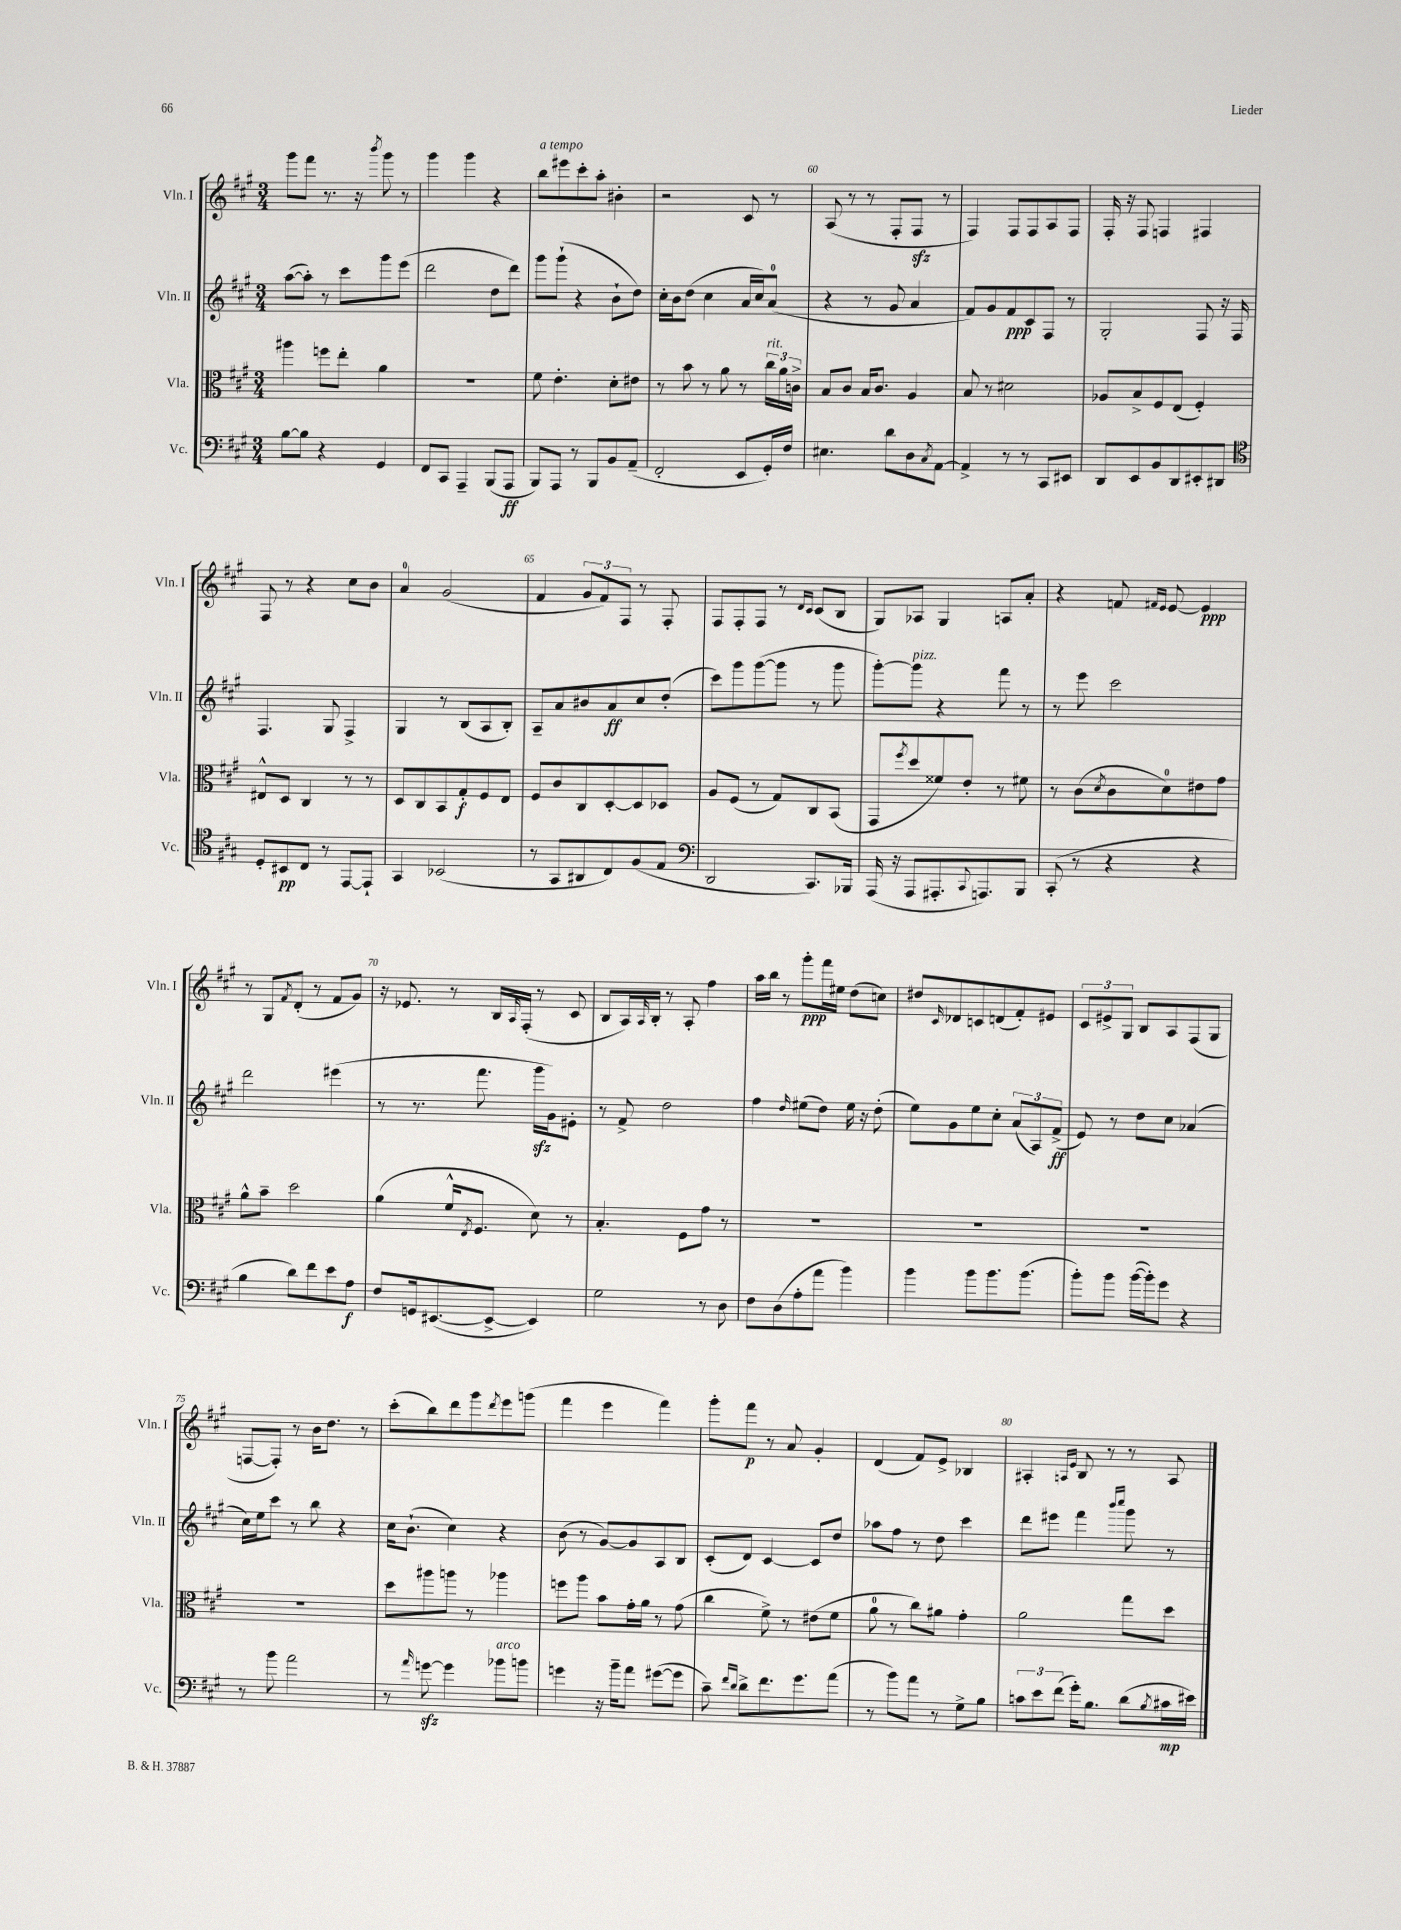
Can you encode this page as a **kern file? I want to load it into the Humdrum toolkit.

**kern	**kern	**kern	**kern
*staff4	*staff3	*staff2	*staff1
*clefF4	*clefC3	*clefG2	*clefG2
*k[f#c#g#]	*k[f#c#g#]	*k[f#c#g#]	*k[f#c#g#]
*M3/4	*M3/4	*M3/4	*M3/4
[8B	4aa#	([8aa	8ggg#
8B]	.	8aa'])	8fff#
4r	8ff	8r	8.r
.	8ee'	8ccc#	.
.	.	.	16r
.	.	.	8qbbb
4GG#	4a	8ggg#	8ggg#
.	.	(8eee	8r
=	=	=	=
8FF#	2.r	2ddd	4ggg#
8CC#	.	.	.
4AAA~	.	.	4ggg#
(8BBB	.	8dd	4r
8AAA	.	8ddd)	.
=	=	=	=
8BBB)	8f#	8ggg#	8bb
8AAA	4.e'	(8ggg#`	8eee#
8r	.	4r	8ccc#'
8BBB	.	.	8aa'
8BB	8d'	8b`	4b#'
(8AA~	8e#	8dd)	.
=	=	=	=
2FF#'	8r	16cc#'	2r
.	.	16b	.
.	8b	(8dd	.
.	8r	4cc#	.
.	8a	.	.
8EE	8r	16a	8c#
.	.	16cc#)	.
16GG#')	24cc#	(8a	8r
.	24a	.	.
16F#	.	.	.
.	24c^	.	.
=	=	=	=
4.E#	8B	4r	(8A
.	8c#	.	8r
.	16B	8r	8r
.	8.c#	.	.
8d	.	8g#	8F#'
8D	4A	4a	8F#
8qC#	.	.	.
[8AA	.	.	8r
=	=	=	=
4AA^]	8B	8f#)	4F#)
.	8r	8g#	.
8r	2d#	8f#	8F#
8r	.	8c#	8F#
8CC#	.	8F#	8A
8EE#	.	8r	8F#
=	=	=	=
8DD	8A-	2G#'	16F#'
.	.	.	16r
8EE	8B^	.	8F#
8BB	8F#	.	4F
8DD	(8E	.	.
8EE#'	4F#')	8F#	4F#
8DD#	.	16r	.
.	.	16F#	.
=	=	=	=
*clefC4	*	*	*
8D'	8E#^^	4.F#	8F#
8BB#	8D	.	8r
8C#	4C#	.	4r
8r	.	8G#	.
[8EE	8r	4F#^	8cc#
8EE`]	8r	.	8b
=	=	=	=
4GG#	8D	4G#	4a
.	8C#	.	.
(2BB-	8BB	8r	(2g#
.	8G#'	(8B	.
.	8F#	8A	.
.	8E	8B')	.
=	=	=	=
8r	8F#	8A~	4f#
8GG#	8c#	8a	.
8AA#	8C#	8b#	12g#
.	.	.	12f#)
8C#)	[8D'	8a	.
.	.	.	12F#
(8F#	8D]	8cc#	8r
8E	8D-	(8dd'	8F#'
=	=	=	=
*clefF4	*	*	*
2DD	8A	8ccc#)	8F#
.	(8F#	8ggg#	8F#'
.	8r	([8ggg#	8F#
.	8G#)	8ggg#]	8r
.	.	.	16qqd
.	.	.	16qqc#
8.CC#)	8C#	8r	(8c#
.	(8BB	8ggg#	8B
16BBB-	.	.	.
=	=	=	=
(16AAA	8GG#	[8ggg#')	8G#)
16r	.	.	.
.	8qff#	.	.
8AAA	8dd	8ggg#]	8A-
8.AAA#'	8f##)	4r	4G#
.	8e'	.	.
8qqCC#	.	.	.
8.AAA)	.	.	.
.	8r	8fff#	8A
8BBB	8f#	8r	8a'
=	=	=	=
(8CC#'	8r	8r	4r
8r	(8c#	8eee	.
.	8qd	.	.
4r	8c#	2ccc#	8f
.	.	.	16qqf#
.	.	.	16qqe
.	8d)	.	[8e
4r	8e#	.	4e]
.	8g#	.	.
=	=	=	=
4B	8a^^	2ddd	8r
.	8b~	.	8G#
.	.	.	8qf#
8d)	2dd	.	(8d'
8f#	.	.	8r
8e	.	(4eee#	8f#
8A	.	.	8g#)
=	=	=	=
8F#	(4a	8r	16r
.	.	.	8.e-
16GG	.	8.r	.
([8.EE#	.	.	.
.	16f#^^	.	8r
.	8qE	.	.
.	8.F#	8.fff#	.
8EE#^_	.	.	16B
.	.	.	16qqA
.	.	.	(16F#'
4EE#])	8d)	16ggg#	8r
.	.	16g#)	.
.	8r	8e#'	8c#
=	=	=	=
2G#	4.B'	8r	8B
.	.	8f#^	16A)
.	.	.	16qqA
.	.	.	16B'
.	.	2dd	8r
.	8F#	.	8A'
8r	8g#	.	4ff#
8D	8r	.	.
=	=	=	=
8F#	2.r	4ff#	16aa
.	.	.	16bb
(8D	.	.	8r
.	.	16qqdd	.
8A'	.	(8ee#	8ggg#'
8a	.	8dd)	16fff#
.	.	.	16ee#
4b)	.	16ee#	(8dd
.	.	16r	.
.	.	(8dd'	8cc)
=	=	=	=
4b	2.r	8ee)	8dd#
.	.	.	16qqc#
.	.	8g#	8d-
8b	.	8ee	8c
8.b	.	8cc#'	(8d
.	.	(12a	8f#')
(8.b	.	.	.
.	.	12A)	.
.	.	.	8e#
.	.	(12f#^	.
=	=	=	=
8b')	2.r	8e)	12c#
.	.	.	12e#^
8b	.	8r	.
.	.	.	12G#
([16b	.	8dd	8B
16b'])	.	.	.
8g#	.	8cc#	8A
4r	.	(4a-	(8F#
.	.	.	8G#
=	=	=	=
8r	2.r	16cc#)	[8F
.	.	16ee	.
8b	.	8ccc#	8F'])
2a	.	8r	8r
.	.	8bb	16b
.	.	.	8.dd
.	.	4r	.
.	.	.	8r
=	=	=	=
8r	8dd	16cc#	(8ccc#'
.	.	(8.b`	.
16qqa	.	.	.
[8g	8aa#	.	8bb)
4g]	8aa	4cc#)	8ddd
.	8r	.	8ggg#
.	.	.	8qddd
8b-	4aa-	4r	8eee
8b	.	.	(8ggg
=	=	=	=
4g	8ff	(8b	4fff#
.	8aa	8r	.
16r	8b	[8g#)	4eee
16b~	.	.	.
8a	16g#'	8g#]	.
.	16a	.	.
([8g#	8r	8A	4fff#)
8g#]	(8g#	8B	.
=	=	=	=
8c#~)	4cc#	(8c#'	8ggg#'
16qqf#	.	.	.
16qqd	.	.	.
8d^	.	8d)	8fff#
8.f#	8f#^)	[4c#	8r
.	8r	.	8a
8.g#	.	.	.
.	(8e#	8c#]	4g#'
(8a	8f#	8dd	.
=	=	=	=
8r	8a	8aa-	(4d
8b)	8r	8ff#	.
8a	8cc#)	8r	8f#)
8r	8a#	8dd	8e^
8G#^	4g#'	4ccc#	4B-
8B	.	.	.
=	=	=	=
12c	2a	8ddd	4A#'
12e	.	.	.
.	.	8eee#	.
(12f#	.	.	.
.	.	.	16qqA
.	.	.	16qqe
16g#')	.	4fff#	8B
8.B	.	.	.
.	.	.	8r
.	.	16qqbbb	.
.	.	16qqcccc#	.
(8d	8gg#	8ggg#	8r
8qB	.	.	.
16c#	8dd	8r	8A
16e#)	.	.	.
==	==	==	==
*-	*-	*-	*-
